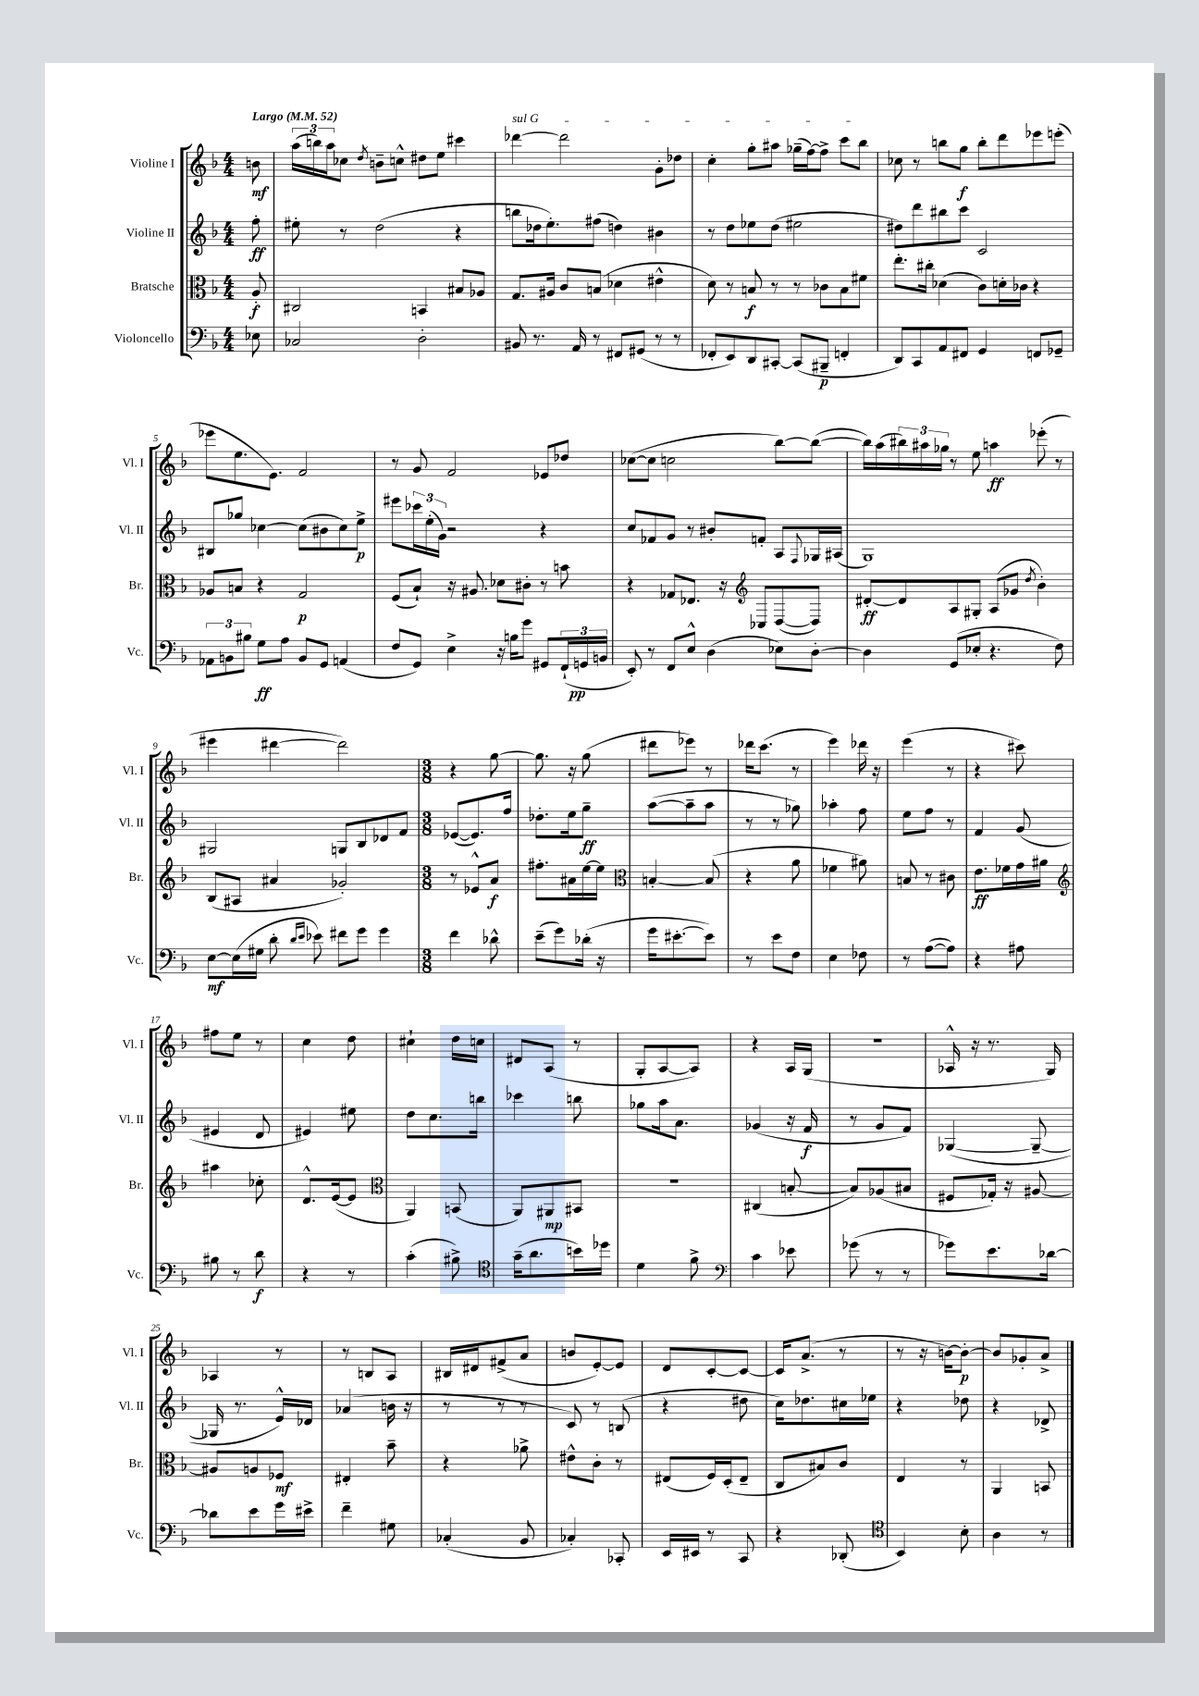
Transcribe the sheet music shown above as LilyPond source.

<<
\new StaffGroup <<
\new Staff = "s0" \with { instrumentName = "Violine I" shortInstrumentName = "Vl. I" } {
    \clef treble \key f \major \numericTimeSignature \time 4/4 \partial 8 \tempo "Largo" 4 = 52
    b'8\mf |
    \tuplet 3/2 { a''16( b''16) a''16 } ces''8 \acciaccatura { d''8 } b'8-- c''8-^ dis''8 e''8 cis'''4 |
    \once \override TextSpanner.bound-details.left.text = \markup { \italic "sul G" } des'''4~\startTextSpan des'''2 g'8-. des''8 |
    c''4-. g''8-. ais''8 ges''16--( f''16~) f''8-> c'''8 bes''8\stopTextSpan |
    ces''8 r8 b''8 g''8\f b''8-. d'''8 ees'''8 e'''8-.( |
    ees'''8 e''8. e'8.) f'2 |
    r8 g'8 f'2 ees'8 des''8 |
    ces''8~( ces''8 c''2 bes''8~) bes''8~( |
    bes''16) a''16( \tuplet 3/2 { bis''16) ais''16 ges''16 } r8 e''8 a''4\ff ees'''8-.( r8 |
    eis'''4 dis'''4~ dis'''2) |
    \numericTimeSignature \time 3/8 r4 g''8~ |
    g''8. r16 g''8( |
    dis'''8 ees'''8) r8 |
    des'''16 c'''8.( r8 |
    e'''4) des'''16 r16 |
    e'''4( r8 |
    r4 cis'''8) |
    fis''8 e''8 r8 |
    c''4 d''8 |
    cis''4-! d''16 c''16 |
    dis'8 a8( r8 |
    g8-. a8~ a8) |
    r4 a16 g16( |
    R4. |
    aes16-^ r16 r8. g16) |
    aes4 r8 |
    r8 b8 a8 |
    bis16 dis'16 fis'8->( a'8 |
    b'8 e'8~-.) e'8 |
    d'8 c'8~-. c'8~ |
    c'16 a'8.->( r8 |
    r8 r16 b'16~) b'8~-.\p |
    b'8 ges'8-. a'8-> \bar "|." |
}
\new Staff = "s1" \with { instrumentName = "Violine II" shortInstrumentName = "Vl. II" } {
    \clef treble \key f \major \numericTimeSignature \time 4/4 \partial 8
    f''8-.\ff |
    eis''8-. r8 d''2( r4 |
    b''8 des''16 e''8.-.) fis''8( d''4) bis'4 |
    r8 d''8 ees''8 d''8( eis''2 |
    dis''8) d'''8 bis''8 c'''8 c'2 |
    bis8 ges''8 ces''4~ ces''8( bis'8 ces''8) e''8->\p |
    eis'''8 \tuplet 3/2 { ces'''16 e''16-.( g'16) } r2 r4 |
    c''8 fes'8 g'8 r8 bis'8-. f'8-. a8 \appoggiatura { f8 } ges16 ais16( |
    g1) |
    gis2 g8 bes8 des'8 f'8 |
    \numericTimeSignature \time 3/8 ees'8~( ees'8.) f''16 |
    des''8.-. e''16 g''8--\ff |
    a''8~( a''8-- a''8 |
    r8 r8 ges''8) |
    aes''4-. f''8 |
    e''8 f''8 r8 |
    f'4 g'8( |
    eis'4 d'8 |
    eis'4) eis''8 |
    d''8 c''8. b''16 |
    ces'''4 b''8 |
    ges''8 a''16 a'8. |
    ges'4( r16 f'16\f |
    r8 g'8 f'8) |
    ges4~( ges8~-- |
    ges16 r8. e'16-^) des'16 |
    aes'4( b'16 r16 |
    r8 r8 r8 |
    c'8) r8 b8( |
    r4 dis''8 |
    c''16) des''8. cis''16 ees''16 |
    r4 des''8 |
    r4 des'8-> \bar "|." |
}
\new Staff = "s2" \with { instrumentName = "Bratsche" shortInstrumentName = "Br." } {
    \clef alto \key f \major \numericTimeSignature \time 4/4 \partial 8
    a8-.\f |
    cis2 b,4 bis8 aes8 |
    g8. ais16 c'8 b8( des'4 eis'4-^ |
    d'8) r8 b8\f r8 r8 ces'8 b8 fis'8 |
    e''8.-. cis''16-. des'4( c'8) d'16-. ces'16 r4 |
    aes8 b8 r4 g2\p |
    f8( bes8-!) r16 ais8. des'8 cis'8-. r8 b'8 |
    r4 ges8 ees8. r16 ces8 d8~( d8) |
    \clef treble dis'8~-.\ff dis'8 a8 gis8-. a8( ges'8 \acciaccatura { d''8 } bes'4-.) |
    bes8( ais8 ais'4 ges'2-.) |
    \numericTimeSignature \time 3/8 r8 ees'8-^ a'8\f |
    fis''8.-. ais'16 e''16~ e''16 |
    \clef alto b4~-. b8( |
    r4 a'8 |
    fes'4 ais'8) |
    b8 r8 cis'8 |
    e'8.\ff fes'16 g'16 ais'16 |
    \clef treble ais''4 ces''8-. |
    d'8.-^ e'16~( e'8 |
    \clef alto a,4) b,8( |
    a,8) ais,8\mp bis,8 |
    r4. |
    cis4( b8~-. |
    b8) aes8( bis8 |
    fis8 ges16-.) r16 ais8~ |
    ais8 a8 fes8\mf |
    eis4-. bes'8-- |
    r4 aes'8-> |
    eis'8-^ c'8-. r8 |
    eis8( f16) d16-.( eis8-- |
    c8 bis8) c'8 |
    e4 r8 |
    a,4 b,8 \bar "|." |
}
\new Staff = "s3" \with { instrumentName = "Violoncello" shortInstrumentName = "Vc." } {
    \clef bass \key f \major \numericTimeSignature \time 4/4 \partial 8
    ees8 |
    ces2 d2-. |
    bis,8 r8. a,16 r8 fis,8 gis,8( r8 r8 |
    fes,8-. e,8) d,8 cis,8~-. cis,8( bis,,8--\p f,4-. |
    d,8) c,8 a,8 fis,8 g,4 f,8 ges,8-- |
    \tuplet 3/2 { aes,8 b,8 bis8 } g8\ff a8 b,8 g,8 a,4( |
    f8 g,8) e4-> r16 b16 g'8 gis,8 \tuplet 3/2 { f,16-!( g,16\pp b,16 } |
    e,8-.) r8 f,8 e8-^ d4( ees8) d8~-. |
    d4 g,8( ees8-. r4. f8) |
    e8~\mf e16( gis16 d'8-. \grace { d'16 e'16 } ees'8) fis'8 g'8 g'4 |
    \numericTimeSignature \time 3/8 f'4 des'8-^ |
    e'8--( g'8) des'16-.( r16 |
    g'16 eis'8.~-. eis'8) |
    r8 e'8 f8 |
    e4 fes8 |
    r8 a8~( a8) |
    r4 ais8 |
    bis8 r8 d'8\f |
    r4 r8 |
    c'4-.( bis8->) |
    \clef tenor g'16--( a'8. b'16) des''16 |
    d'4 f'8-> |
    \clef bass c'4 ees'8 |
    ges'8( r8 r8 |
    ges'8) e'8. des'16~ |
    des'8 e'8 g'16 eis'16-> |
    f'4-- gis8 |
    ces4-.( bes,8 |
    ces4-.) ces,8-. |
    e,16 eis,16 r8 c,8 |
    r4 des,8-.( |
    \clef tenor bes,4) bes8-. |
    a4 r8 \bar "|." |
}
>>
>>
